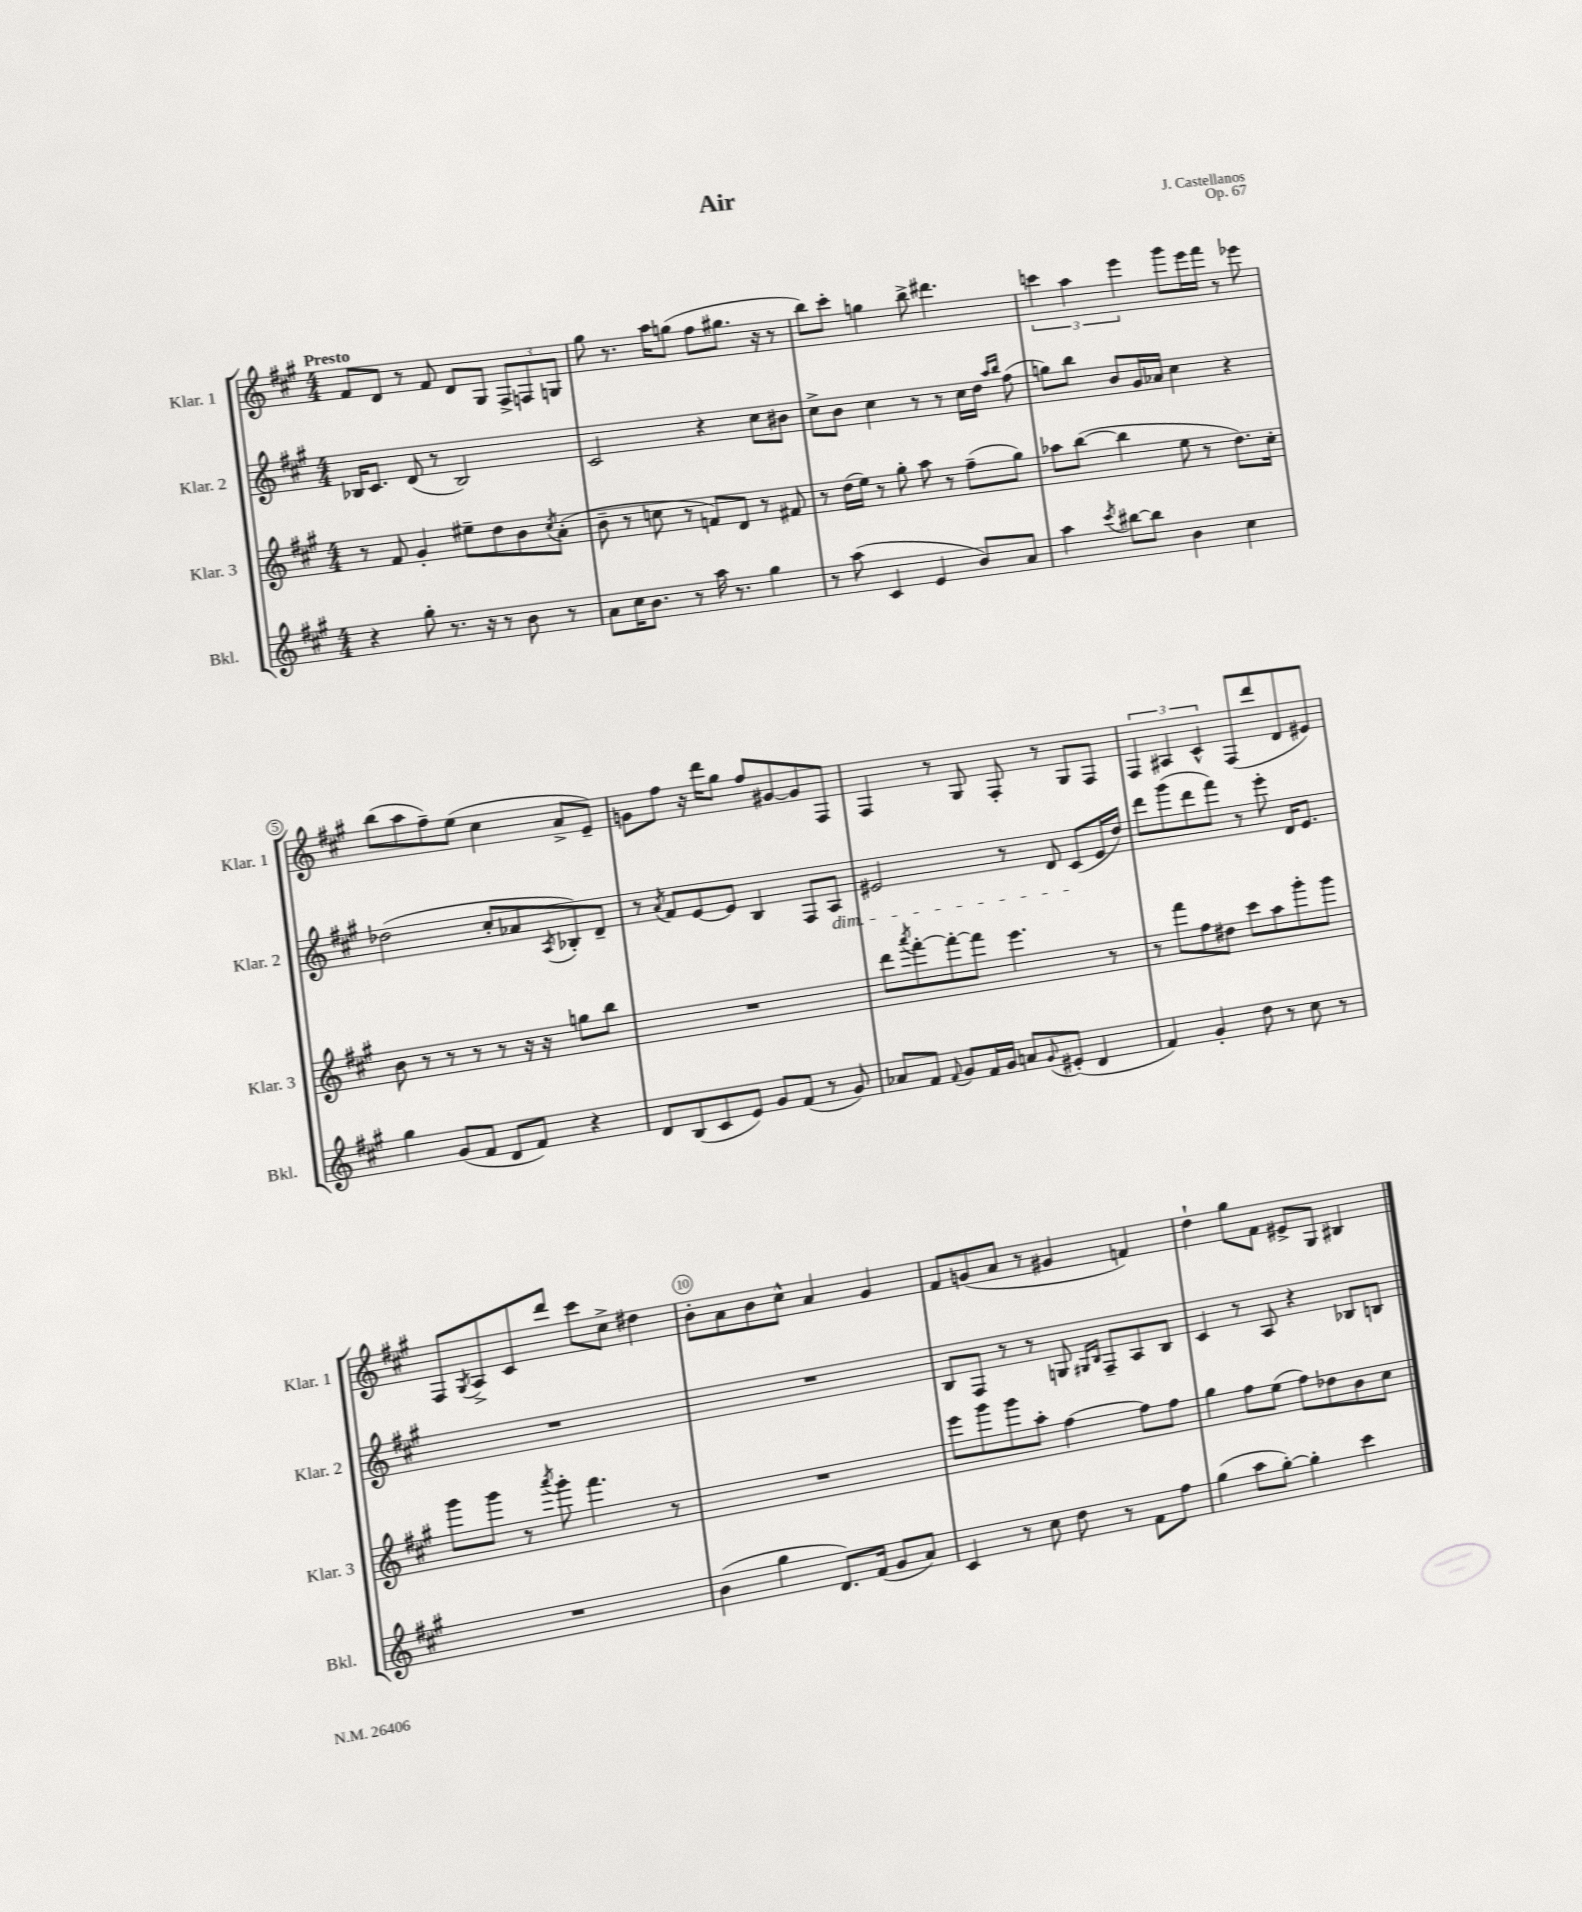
\header { title = "Air" composer = "J. Castellanos" opus = "Op. 67" }
<<
\new StaffGroup <<
\new Staff = "s0" \with { instrumentName = "Klar. 1" shortInstrumentName = "Klar. 1" } {
    \clef treble \key a \major \numericTimeSignature \time 4/4 \tempo "Presto"
    fis'8 d'8 r8 fis'8 d'8 gis8 \tuplet 3/2 { fis8-> f8 g8 } |
    gis''8 r8. a''16 g''8( fis''8 gis''8. r16 r8 |
    b''8) cis'''8-. g''4 b''8-> dis'''4. |
    \tuplet 3/2 { c'''4 a''4 e'''4 } gis'''8 e'''16 fis'''16 r8 ees'''8 |
    b''8( a''8 fis''8--) e''8( cis''4 a'8-> e'8--) |
    g'8 fis''8 r16 d'''16 gis''8 fis''8 gis'8~ gis'8 fis8 |
    fis4 r8 gis8 fis8-. r8 gis8 fis8 |
    \tuplet 3/2 { fis4 ais4 cis'4-^ } fis8( d'''8 d'8 eis'8) |
    fis8 \acciaccatura { gis8 } a8-> cis'8 d'''8 cis'''8 cis''8-> dis''4 |
    b'8-. a'8 b'8 cis''8-^ a'4 gis'4 |
    fis'8 g'8( a'8 r8 gis'4 f'4) |
    d''4-! gis''8 fis'8 eis'8-> gis8 bis4 \bar "|." |
}
\new Staff = "s1" \with { instrumentName = "Klar. 2" shortInstrumentName = "Klar. 2" } {
    \clef treble \key a \major \numericTimeSignature \time 4/4
    bes16 cis'8. d'8( r8 bes2) |
    cis'2 r4 cis''8 bis'8 |
    cis''8-> b'8 cis''4 r8 r8 cis''16 d''16 \grace { a''16 b''16 } fis''8( |
    g''8) b''8 b'8 gis'16 aes'16 cis''4 r4 |
    des''2( cis''8-. aes'8 \acciaccatura { a8 } bes8-.) d'8-- |
    r8 \acciaccatura { a'8 } fis'8 e'8~ e'8 b4 fis8 a8\dim |
    eis'2 r8 d'8 cis'8\!( eis'16 d''16) |
    d'''8 gis'''8( d'''8 fis'''8) r8 e'''8-. d'16 e'8. |
    R1 |
    R1 |
    b8 fis8 r8 r8 g8 \grace { gis16 b16 } fis8-- a8 b8 |
    cis'4 r8 a8 r4 bes8 b8 \bar "|." |
}
\new Staff = "s2" \with { instrumentName = "Klar. 3" shortInstrumentName = "Klar. 3" } {
    \clef treble \key a \major \numericTimeSignature \time 4/4
    r8 fis'8 gis'4-. eis''8-- d''8 b'8 \acciaccatura { cis''8 } a'8-.( |
    b'8-- r8 c''8 r8 f'8) d'8 r8 fis'8 |
    r8 d''16( e''16) r8 gis''8-. a''8 r8 fis''8--( gis''8) |
    aes''8 b''8~( b''4 e''8 r8 d''8.) cis''16-. |
    b'8 r8 r8 r8 r8 r16 r16 g''8 b''8 |
    R1 |
    d'''8 \acciaccatura { a'''8 } fis'''8~-. fis'''8~-. fis'''8 e'''4. r8 |
    r8 fis'''8 fis''8 dis''8 cis'''8 a''8 gis'''8-. gis'''8 |
    gis'''8 gis'''8 r8 \acciaccatura { a'''8 } gis'''8-. fis'''4. r8 |
    R1 |
    e'''8 gis'''8 gis'''8 a''8-. fis''4~ fis''8 fis''8 |
    gis''4 fis''8 e''8( fis''8) des''8 b'8 cis''8 \bar "|." |
}
\new Staff = "s3" \with { instrumentName = "Bkl." shortInstrumentName = "Bkl." } {
    \clef treble \key a \major \numericTimeSignature \time 4/4
    r4 gis''8-. r8. r16 r8 b'8 r8 |
    a'8 cis''16 b'8. r8 a''16 r8. gis''4 |
    r8 a''8( cis'4 e'4 b'8) a'8 |
    a''4 \acciaccatura { cis'''8 } bis''8~ bis''8 b'4 cis''4 |
    gis''4 gis'8( fis'8 d'8 fis'8) r4 |
    d'8 b8( cis'8 e'8) gis'8 fis'8( r8 gis'8) |
    aes'8 fis'8 \appoggiatura { fis'8 } gis'8 fis'16 gis'16 a'8 \appoggiatura { gis'8 } eis'8-.( d'4 |
    fis'4) gis'4-. d''8 r8 cis''8 r8 |
    R1 |
    b'4( gis''4 d'8.) fis'16( gis'8 a'8) |
    cis'4 r8 cis''8 d''8 r8 fis'8 fis''8 |
    gis''4( a''8 gis''8~-.) gis''4-. cis'''4 \bar "|." |
}
>>
>>
\layout { \context { \Score \override BarNumber.break-visibility = ##(#f #t #t) barNumberVisibility = #(every-nth-bar-number-visible 5) \override BarNumber.stencil = #(make-stencil-circler 0.1 0.3 ly:text-interface::print) } }
